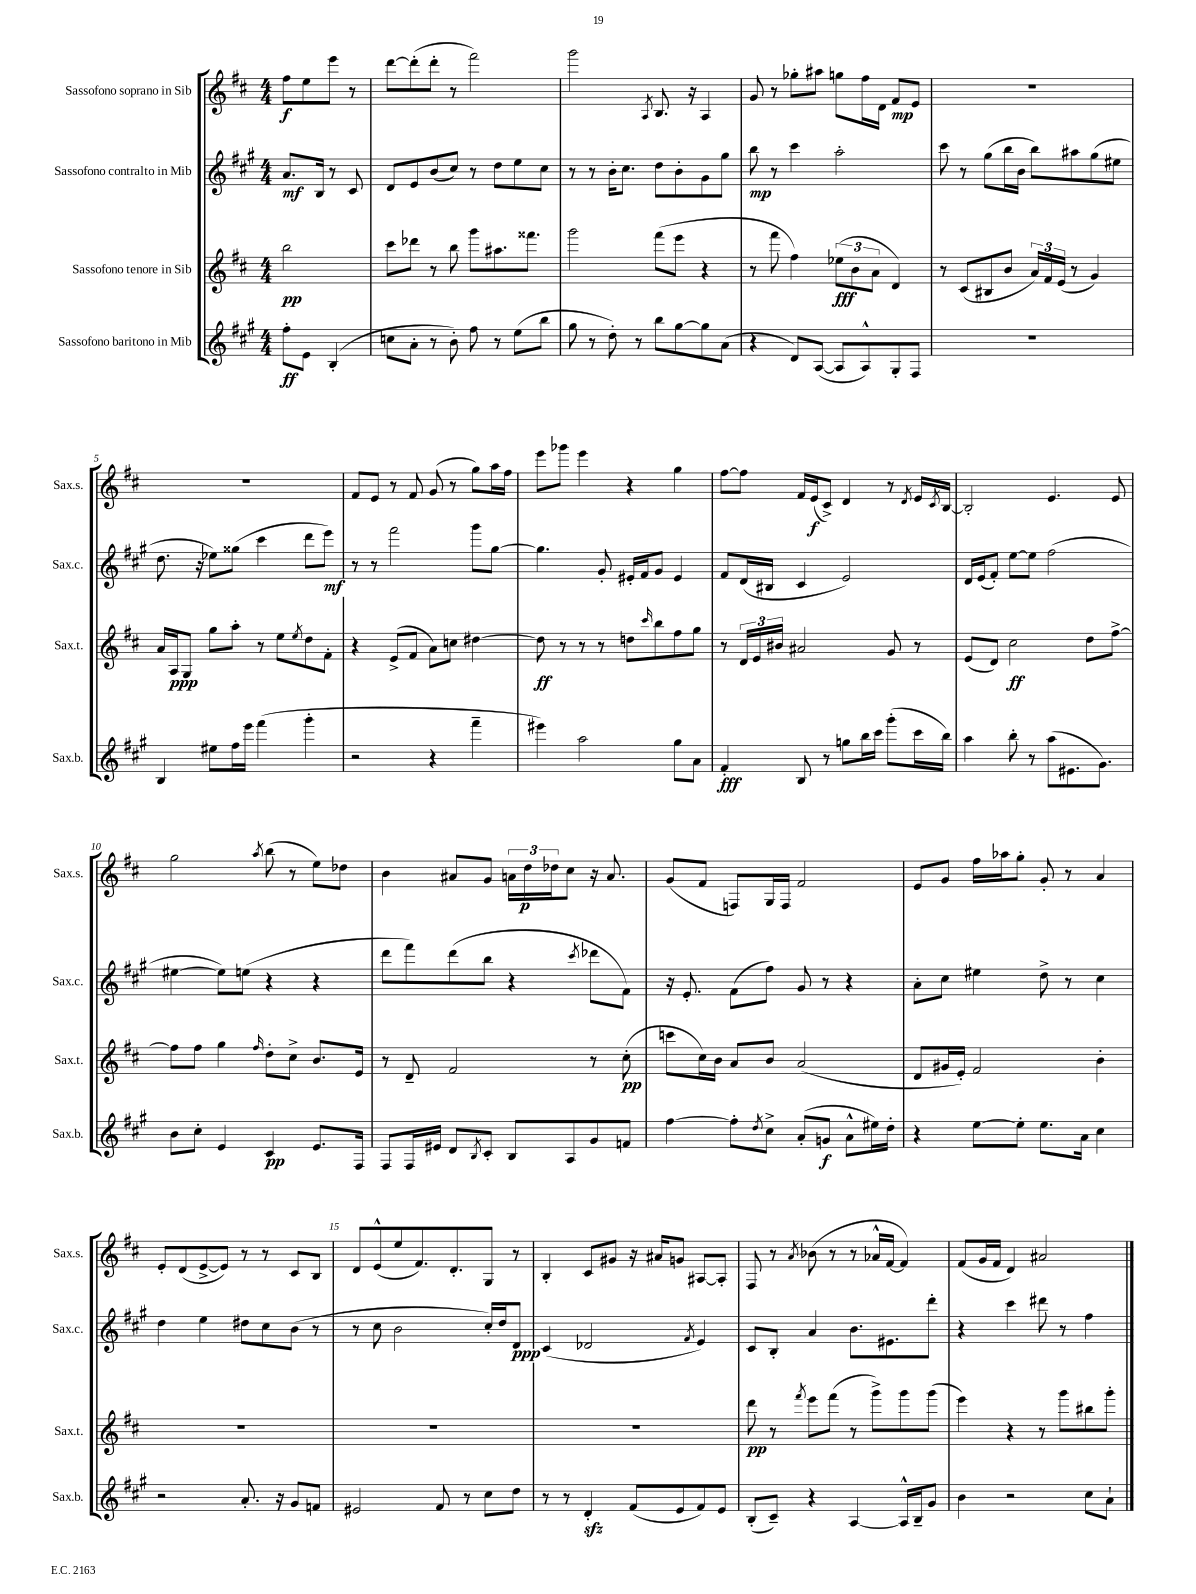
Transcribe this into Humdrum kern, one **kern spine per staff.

**kern	**dynam	**kern	**dynam	**kern	**dynam	**kern	**dynam
*part4	*part4	*part3	*part3	*part2	*part2	*part1	*part1
*staff4	*staff4	*staff3	*staff3	*staff2	*staff2	*staff1	*staff1
*I"Sassofono baritono in Mib	*	*I"Sassofono tenore in Sib	*	*I"Sassofono contralto in Mib	*	*I"Sassofono soprano in Sib	*
*I'Sax.b.	*	*I'Sax.t.	*	*I'Sax.c.	*	*I'Sax.s.	*
*clefG2	*	*clefG2	*	*clefG2	*	*clefG2	*
*k[f#c#g#]	*	*k[f#c#]	*	*k[f#c#g#]	*	*k[f#c#]	*
*M4/4	*	*M4/4	*	*M4/4	*	*M4/4	*
=	=	=	=	=	=	=	=
8ff#'\L	ff	2bb\	pp	8.a/L	mf	8ff#\L	f
8e\J	.	.	.	.	.	8ee\	.
.	.	.	.	16B/Jk	.	.	.
(4B'/	.	.	.	8r	.	8eee\J	.
.	.	.	.	8c#/	.	8r	.
=1	=1	=1	=1	=1	=1	=1	=1
8ccn\L	.	8ccc#\L	.	8d/L	.	[8ddd\L	.
8a'\J	.	8ddd-X\J	.	8e/	.	(8ddd'\]	.
8r	.	8r	.	(8b/	.	8ddd'\J	.
8b'\)	.	8bb\	.	8cc#/J)	.	8r	.
8ff#\	.	8ggg\L	.	8r	.	2fff#\)	.
8r	.	8.aa#X\	.	8dd\L	.	.	.
(8ee\L	.	.	.	8ee\	.	.	.
.	.	8.fff##X\J	.	.	.	.	.
8bb\J	.	.	.	8cc#\J	.	.	.
=2	=2	=2	=2	=2	=2	=2	=2
8gg#\	.	2ggg\	.	8r	.	2ggg\	.
8r	.	.	.	8r	.	.	.
8dd'\)	.	.	.	16b'\KL	.	.	.
.	.	.	.	8.cc#\J	.	.	.
8r	.	.	.	.	.	.	.
.	.	.	.	.	.	8qA/	.
8bb\L	.	(8fff#\L	.	8dd\L	.	8.B/	.
[8gg#\	.	8eee\J	.	8b'\	.	.	.
.	.	.	.	.	.	16r	.
8gg#\]	.	4r	.	8g#\	.	4A/	.
(8a\J	.	.	.	8gg#\J	.	.	.
=3	=3	=3	=3	=3	=3	=3	=3
4r	.	8r	.	8bb\	mp	8g/	.
.	.	8fff#\	.	8r	.	8r	.
8d/L)	.	4ff#\)	.	4ccc#\	.	8gg-X'\L	.
([8A/J	.	.	.	.	.	8aa#X\J	.
8A/L]	.	(12ee-X\L	fff	2aa'\	.	8ggn\L	.
.	.	12b\	.	.	.	.	.
8A^^/)	.	.	.	.	.	16ff#\L	.
.	.	12a\J	.	.	.	.	.
.	.	.	.	.	.	16d\JJ	.
8G#'/	.	4d/)	.	.	.	8f#/L	mp
8F#/J	.	.	.	.	.	8e/J	.
=4	=4	=4	=4	=4	=4	=4	=4
1r	.	8r	.	8ccc#\	.	1r	.
.	.	(8c#/L	.	8r	.	.	.
.	.	8B#X/	.	(8gg#\L	.	.	.
.	.	8b/J	.	16bb\L	.	.	.
.	.	.	.	16b\JJ	.	.	.
.	.	24a/LL)	.	8bb\L)	.	.	.
.	.	24f#/	.	.	.	.	.
.	.	(24e/JJ	.	.	.	.	.
.	.	8r	.	8aa#X\	.	.	.
.	.	4g/)	.	(8gg#\	.	.	.
.	.	.	.	8ee#X\J	.	.	.
!!LO:LB:g=z
=5	=5	=5	=5	=5	=5	=5	=5
4B/	.	16a/LL	.	8.dd\	.	1r	.
.	.	16A/J	ppp	.	.	.	.
.	.	8G/J	.	.	.	.	.
.	.	.	.	16r	.	.	.
8ee#X\L	.	8gg\L	.	8ee-X\L)	.	.	.
16ff#\L	.	8aa'\J	.	(8gg##X\J	.	.	.
16eee\JJ	.	.	.	.	.	.	.
(4fff#\	.	8r	.	4ccc#\	.	.	.
.	.	8ee\L	.	.	.	.	.
.	.	8qee/	.	.	.	.	.
4ggg#'\	.	8dd\	.	8ddd\L	.	.	.
.	.	8f#'\J	.	8eee\J)	mf	.	.
=6	=6	=6	=6	=6	=6	=6	=6
2r	.	4r	.	8r	.	8f#/L	.
.	.	.	.	8r	.	8e/J	.
.	.	(8e^/L	.	2fff#\	.	8r	.
.	.	8f#/J	.	.	.	8f#/	.
4r	.	8a\L)	.	.	.	(8g/	.
.	.	8ccn\J	.	.	.	8r	.
4fff#~\	.	[4dd#X\	.	8ggg#\L	.	8gg\L)	.
.	.	.	.	[8gg#\J	.	16aa\L	.
.	.	.	.	.	.	16ff#\JJ	.
=7	=7	=7	=7	=7	=7	=7	=7
4eee#X\)	.	8dd#\]	ff	4.gg#\]	.	8eee\L	.
.	.	8r	.	.	.	8ggg-X\J	.
2aa\	.	8r	.	.	.	4eee\	.
.	.	8r	.	8g#'/	.	.	.
.	.	8ddn\L	.	16e#X'/LL	.	4r	.
.	.	.	.	16f#/J	.	.	.
.	.	16qqccc#/	.	.	.	.	.
.	.	8bb\	.	8g#/J	.	.	.
8gg#\L	.	8ff#\	.	4e#/	.	4gg\	.
8a\J	.	8gg\J	.	.	.	.	.
=8	=8	=8	=8	=8	=8	=8	=8
4f#'/	fff	8r	.	8f#/L	.	[8ff#\L	.
.	.	24d/LL	.	(16d/L	.	8ff#\J]	.
.	.	24e/	.	.	.	.	.
.	.	.	.	16B#X/JJ	.	.	.
.	.	24b#X/JJ	.	.	.	.	.
8B/	.	2a#X/	.	4c#/	.	16f#/LL	.
.	.	.	.	.	.	(16e/J	f
8r	.	.	.	.	.	8c#^/J)	.
8ggn\L	.	.	.	2e/)	.	4d/	.
16bb\L	.	.	.	.	.	.	.
16ccc#\JJ	.	.	.	.	.	.	.
(8ggg#'\L	.	8g/	.	.	.	8r	.
.	.	.	.	.	.	8qd/	.
16ccc#\L	.	8r	.	.	.	16e/LL	.
.	.	.	.	.	.	8qc#/	.
16bb\JJ)	.	.	.	.	.	[16B/JJ	.
=9	=9	=9	=9	=9	=9	=9	=9
4aa\	.	(8e/L	.	16d/LL	.	2B'/]	.
.	.	.	.	(16e/J	.	.	.
.	.	8d/J)	.	8f#'/J)	.	.	.
8bb'\	.	2cc#\	ff	[8ee\L	.	.	.
8r	.	.	.	8ee\J]	.	.	.
(8aa\L	.	.	.	(2ff#\	.	4.e/	.
8.e#X\	.	.	.	.	.	.	.
.	.	8dd\L	.	.	.	.	.
8.g#\J)	.	.	.	.	.	.	.
.	.	[8ff#^\J	.	.	.	8e/	.
!!LO:LB:g=z
=10	=10	=10	=10	=10	=10	=10	=10
8b\L	.	8ff#\L]	.	[4ee#X\	.	2gg\	.
8cc#'\J	.	8ff#\J	.	.	.	.	.
4e/	.	4gg\	.	8ee#\L])	.	.	.
.	.	.	.	(8een\J	.	.	.
.	.	16qqff#/	.	.	.	8qaa/	.
4c#/	pp	8dd'\L	.	4r	.	(8bb\	.
.	.	8cc#^\J	.	.	.	8r	.
8.e/L	.	8.b/L	.	4r	.	8ee\L)	.
.	.	.	.	.	.	8dd-X\J	.
16F#/Jk	.	16e/Jk	.	.	.	.	.
=11	=11	=11	=11	=11	=11	=11	=11
8F#/L	.	8r	.	8ddd\L	.	4b\	.
16F#/L	.	8d~/	.	8fff#\)	.	.	.
16e#X/JJ	.	.	.	.	.	.	.
8d/L	.	2f#/	.	(8ddd\	.	8a#X/L	.
8qB/	.	.	.	.	.	.	.
8c#'/J	.	.	.	8bb\J	.	8g/J	.
8B/L	.	.	.	4r	.	24an\LL	.
.	.	.	.	.	.	24dd\	p
.	.	.	.	.	.	24dd-X\J	.
8A/	.	.	.	.	.	8cc#\J	.
.	.	.	.	8qccc#/	.	.	.
8g#/	.	8r	.	8ddd-X\L	.	16r	.
.	.	.	.	.	.	8.a/	.
8fn/J	.	(8cc#'\	pp	8f#\J)	.	.	.
=12	=12	=12	=12	=12	=12	=12	=12
[4ff#\	.	8cccn\L	.	16r	.	(8g/L	.
.	.	.	.	8.e'/	.	.	.
.	.	16cc#\L)	.	.	.	8f#/J	.
.	.	16b\JJ	.	.	.	.	.
8ff#'\L]	.	8a/L	.	(8f#\L	.	8Fn/L)	.
8qdd/	.	.	.	.	.	.	.
8cc#^\J	.	8b/J	.	8ff#\J)	.	16G/L	.
.	.	.	.	.	.	16F/JJ	.
(8a'/L	.	(2a/	.	8g#/	.	2f#/	.
8gn/J	f	.	.	8r	.	.	.
8a^^\L	.	.	.	4r	.	.	.
16ee#X\L)	.	.	.	.	.	.	.
16dd'\JJ	.	.	.	.	.	.	.
=13	=13	=13	=13	=13	=13	=13	=13
4r	.	8d/L	.	8a'\L	.	8e/L	.
.	.	16g#X/L	.	8cc#\J	.	8g/J	.
.	.	16e'/JJ)	.	.	.	.	.
[8ee\L	.	2f#/	.	4ee#X\	.	16ff#\LL	.
.	.	.	.	.	.	16aa-X\J	.
8ee'\J]	.	.	.	.	.	8gg'\J	.
8.ee\L	.	.	.	8dd^\	.	8g'/	.
.	.	.	.	8r	.	8r	.
16a\Jk	.	.	.	.	.	.	.
4cc#\	.	4b'\	.	4cc#\	.	4a/	.
!!LO:LB:g=z
=14	=14	=14	=14	=14	=14	=14	=14
2r	.	1r	.	4dd\	.	8e'/L	.
.	.	.	.	.	.	(8d/	.
.	.	.	.	4ee\	.	[8e^/	.
.	.	.	.	.	.	8e/J])	.
8.a'/	.	.	.	8dd#X\L	.	8r	.
.	.	.	.	8cc#\	.	8r	.
16r	.	.	.	.	.	.	.
8g#/L	.	.	.	(8b\J	.	8c#/L	.
8fn/J	.	.	.	8r	.	8B/J	.
=15	=15	=15	=15	=15	=15	=15	=15
2e#X/	.	1r	.	8r	.	8d/L	.
.	.	.	.	8cc#\	.	(8e^^/	.
.	.	.	.	2b\	.	8ee/	.
.	.	.	.	.	.	8.f#/)	.
8f#/	.	.	.	.	.	.	.
.	.	.	.	.	.	8.d'/	.
8r	.	.	.	.	.	.	.
8cc#\L	.	.	.	16cc#'/LL)	.	8G/J	.
.	.	.	.	16dd/J	.	.	.
8dd\J	.	.	.	8d/J	ppp	8r	.
=16	=16	=16	=16	=16	=16	=16	=16
8r	.	1r	.	(4c#/	.	4B'/	.
8r	.	.	.	.	.	.	.
4dzz'/	.	.	.	2d-X/	.	8c#/L	.
.	.	.	.	.	.	8g#X/J	.
(8f#/L	.	.	.	.	.	16r	.
.	.	.	.	.	.	16a#X/KL	.
8e/	.	.	.	.	.	8gn/J	.
.	.	.	.	8qf#/	.	.	.
8f#/)	.	.	.	4e/)	.	[8A#X/L	.
8e/J	.	.	.	.	.	8A#'/J]	.
=17	=17	=17	=17	=17	=17	=17	=17
(8B'/L	.	8ddd\	pp	8c#/L	.	8F#/	.
8c#~/J)	.	8r	.	8B'/J	.	8r	.
.	.	8qfff#/	.	.	.	8qa/	.
4r	.	8eee\L	.	4a/	.	(8b-X\	.
.	.	(8fff#\J	.	.	.	8r	.
[4A/	.	8r	.	8.b\L	.	8r	.
.	.	8ggg^\L)	.	.	.	16a-X^^/LL	.
.	.	.	.	8.e#X\	.	[16f#/JJ	.
16A^^/LL]	.	8ggg\	.	.	.	4f#/])	.
16B~/J	.	.	.	.	.	.	.
8g#/J	.	(8ggg\J	.	8ddd'\J	.	.	.
=18	=18	=18	=18	=18	=18	=18	=18
4b\	.	4eee\)	.	4r	.	(8f#/L	.
.	.	.	.	.	.	16g/L	.
.	.	.	.	.	.	16f#/JJ	.
2r	.	4r	.	4ccc#\	.	4d/)	.
.	.	8r	.	8ddd#X\	.	2a#X/	.
.	.	8ggg\L	.	8r	.	.	.
8cc#\L	.	8bb#X\	.	4ff#\	.	.	.
8a`\J	.	8ggg'\J	.	.	.	.	.
==	==	==	==	==	==	==	==
*-	*-	*-	*-	*-	*-	*-	*-
